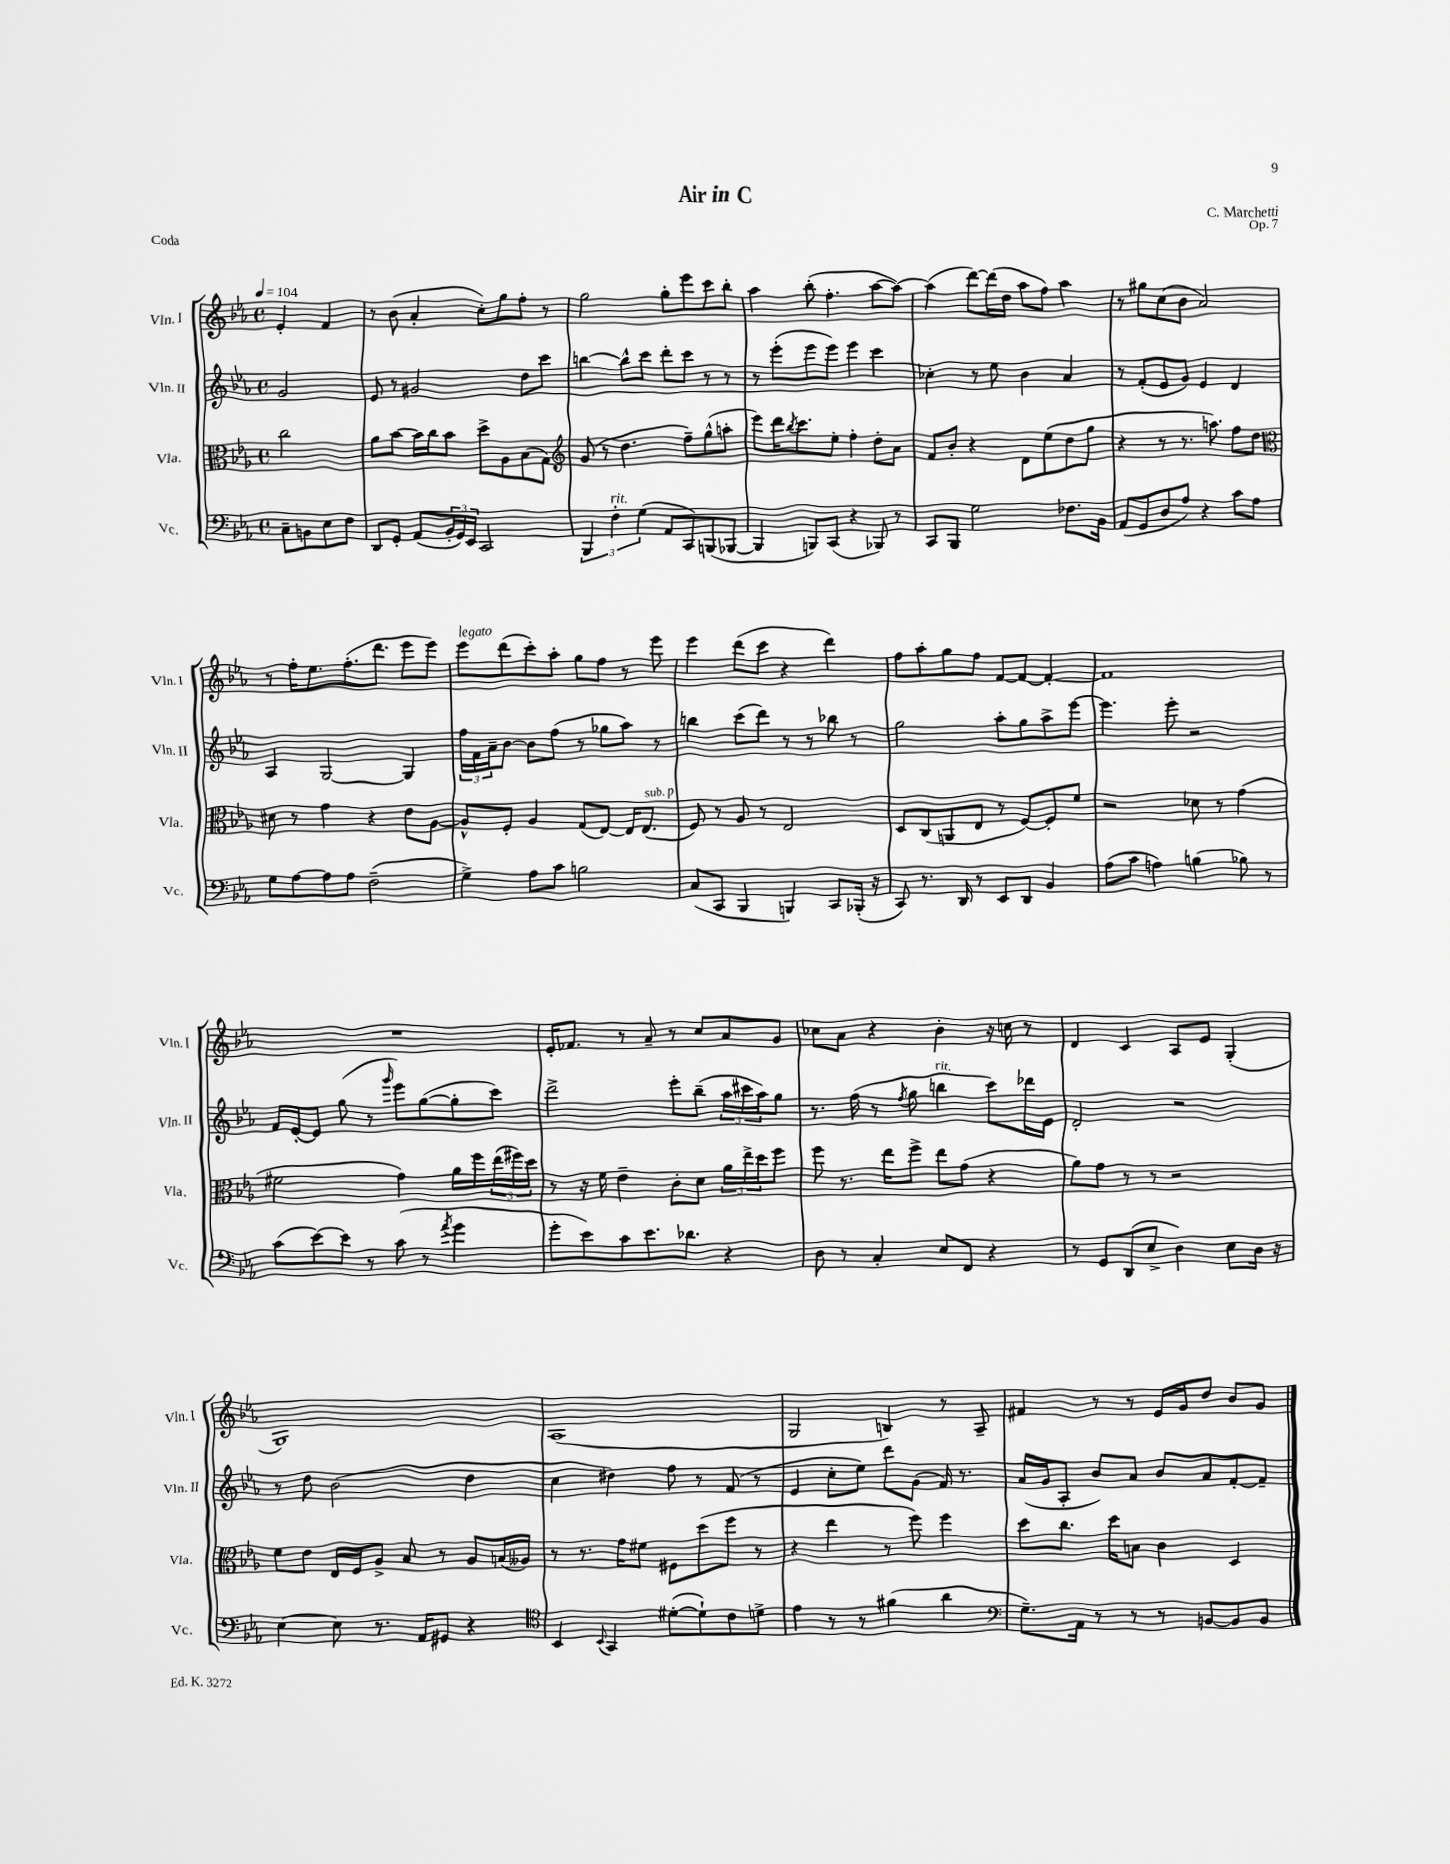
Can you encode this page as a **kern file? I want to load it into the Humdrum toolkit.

**kern	**kern	**kern	**kern
*staff4	*staff3	*staff2	*staff1
*clefF4	*clefC3	*clefG2	*clefG2
*k[b-e-a-]	*k[b-e-a-]	*k[b-e-a-]	*k[b-e-a-]
*M4/4	*M4/4	*M4/4	*M4/4
*met(c)	*met(c)	*met(c)	*met(c)
*MM104	*MM104	*MM104	*MM104
8C~	2cc	2g	4e-'
8BB	.	.	.
8E-	.	.	4f
8F	.	.	.
=	=	=	=
8DD	8a-	8e-	8r
8GG'	[8b-	8r	(8b-
(8AA-	16b-]	2g#	4a-'
.	16cc	.	.
24BB-'	8b-	.	.
24GG)	.	.	.
24EE-	.	.	.
2CC	8dd^	.	8cc')
.	8A-	.	8gg
.	(8B-	8dd	8ff'
.	8G)	8ccc	8r
=	=	=	=
*	*clefG2	*	*
6BBB-	(8g	[4bb	2gg
.	8r	.	.
6F'	.	.	.
.	4.dd	8bb^^]	.
(6G	.	.	.
.	.	8ccc	.
8AA-	.	8ddd'	8gg'
8CC)	8ff~)	8ccc	8eee-
(8BBB	(8gg^^	8r	8ccc
[8BBB-	8aa'	8r	8bb-'
=	=	=	=
4BBB-]	8eee-)	8r	4aa-
.	16ddd	(8eee-'	.
.	8qbb-	.	.
.	8.ccc	.	.
8BBB)	.	8eee-	(8bb-'
(8CC	8ee-'	8eee-)	4.ff'
4r	4ff'	4eee-	.
8BBB-)	8dd'	4ccc	[8aa-
8r	8a-	.	8aa-_)
=	=	=	=
8CC	8f	4cc-'	(4aa-]
8BBB-	8b-'	.	.
2G	4r	8r	[8ddd)
.	.	8ee-	(16ddd]
.	.	.	16dd
.	8d	4b-	8aa-
.	(8ee-	.	8ff)
8.F-	8dd	4a-	4aa-
.	8gg	.	.
16BB-	.	.	.
=	=	=	=
(8AA-	4r	8r	8r
8GG	.	(8f'	8gg#
8D	8r	8e-	(8cc
8A-)	8.r	8g)	8b-
4r	.	4e-	2a-)
.	8.aa)	.	.
8c	8ff	4d	.
8A-	8dd	.	.
=	=	=	=
*	*clefC3	*	*
8G	8d#	4A-	8r
[8A-	8r	.	16ff'
.	.	.	8.ee-
8A-]	4g	[2G	.
8A-	.	.	(8.ff'
(2F~	4r	.	.
.	.	.	8.ddd
.	8e-	4G]	8eee-
.	[8A-	.	8eee-)
=	=	=	=
4G^)	8A-^^]	24ff	8eee-
.	.	24f	.
.	.	24a-~	.
.	8F'	[8b-	(8ddd
8A-	4A-	8b-]	8ccc')
8c	.	(8ff	8aa-'
2B	(8G	8r	8gg
.	[8E-)	8gg-	8ff
.	16E-]	8aa-)	8r
.	(8.E-	.	.
.	.	8r	8eee-
=	=	=	=
(8C	8F)	4bb	4eee-
8CC	8r	.	.
4BBB-	8A-	(8ccc	(8ddd
.	8r	8ddd)	8ccc
4BBB)	2E-	8r	4r
.	.	8r	.
8CC	.	8bb-	4ddd)
(16BBB-'	.	8r	.
16r	.	.	.
=	=	=	=
8CC)	8D	2gg	8ff
8.r	(8C	.	8aa-'
.	8AA	.	8gg
16DD	.	.	.
8r	8E-	.	8ff
8EE-	8r	8aa-'	[8f
8DD	[8F)	8gg	8f_
4BB-	8F']	8aa-^	4f'_
.	8f	[8eee-	.
=	=	=	=
(8A-	2r	4.eee-]	1f]
8c	.	.	.
4A)	.	.	.
.	.	8eee-'	.
(4B	8d-	2r	.
.	8r	.	.
8B-)	(4g	.	.
8r	.	.	.
=	=	=	=
(8c	2f#	16f	1r
.	.	[16e-'	.
[8e-)	.	8e-]	.
8e-]	.	(8gg	.
8r	.	8r	.
.	.	16qqggg	.
(8c	4g)	8eee-)	.
8r	.	([8gg	.
8qa-	.	.	.
4g	16a-	8gg']	.
.	16ff	.	.
.	(24ee-	8ccc)	.
.	24ff#)	.	.
.	24dd	.	.
=	=	=	=
8g'	8r	2ddd^	16e-'
.	.	.	8.f-
8e-)	16r	.	.
.	16f	.	.
8c	4e-~	.	8r
8.e-	.	.	8a-~
.	8c'	8eee-'	8r
8.d-	.	.	.
.	8d	(8bb-~	8cc
4r	24a-	24aa-	8a-
.	24ee-^	24ccc#	.
.	24dd	24aa-)	.
.	8ff	8gg	8g
=	=	=	=
8D	8ff	8.r	8cc-
8r	8.r	.	8a-
.	.	(16ff	.
4C'	.	8r	4r
.	16ee-	.	.
.	.	8qff	.
.	8ff^	8gg	.
8E-	8ee-	4bb	4b-'
8FF	(8g	.	.
4r	4r	8ccc)	16r
.	.	.	16cc
.	.	16ddd-	8r
.	.	16e-	.
=	=	=	=
8r	8a-)	2d'	4d
8GG	8g	.	.
(8DD	8r	.	4c
8E-^	8r	.	.
4D)	2r	2r	8A-
.	.	.	8e-
8E-	.	.	(4G'
16D	.	.	.
16r	.	.	.
=	=	=	=
[4E-	8f	8r	1G)
.	8e-	8dd	.
8E-]	16E-	(2b-	.
.	16F	.	.
8.r	8A-^	.	.
.	8B-	.	.
16AA-	.	.	.
8GG#	8r	.	.
4r	8A-	4dd	.
.	(16B	.	.
.	16A--)	.	.
=	=	=	=
*clefC4	*	*	*
4BB-	8r	4cc	(1A-
.	8.r	.	.
8qqBB-	.	.	.
4GG	.	4dd#)	.
.	16g	.	.
.	8f#	.	.
([8d#'	8F#	8ff	.
8d#`])	(8dd	8r	.
8c	8ff	(8f	.
8d^	8r	8r	.
=	=	=	=
4e-	4r	4e-	2G
8r	4ee-	8cc'	.
8r	.	8ee-)	.
(4f#	8r	8ddd	4B)
.	8ff)	(8g	.
4a-	4ff	16f)	8r
.	.	8.r	.
.	.	.	8A-~
=	=	=	=
*clefF4	*	*	*
8.G~)	8dd	(16a-	4f#
.	.	16g	.
.	8.cc	8A-'	.
16AA-	.	.	.
8r	.	8b-)	8r
.	16dd	.	.
8r	8B	8a-	8r
8r	4c	8b-	16e-
.	.	.	16g
[8BB	.	8a-	8dd
8BB]	4D	[8f'	8b-
8BB	.	8f~]	8g
==	==	==	==
*-	*-	*-	*-
